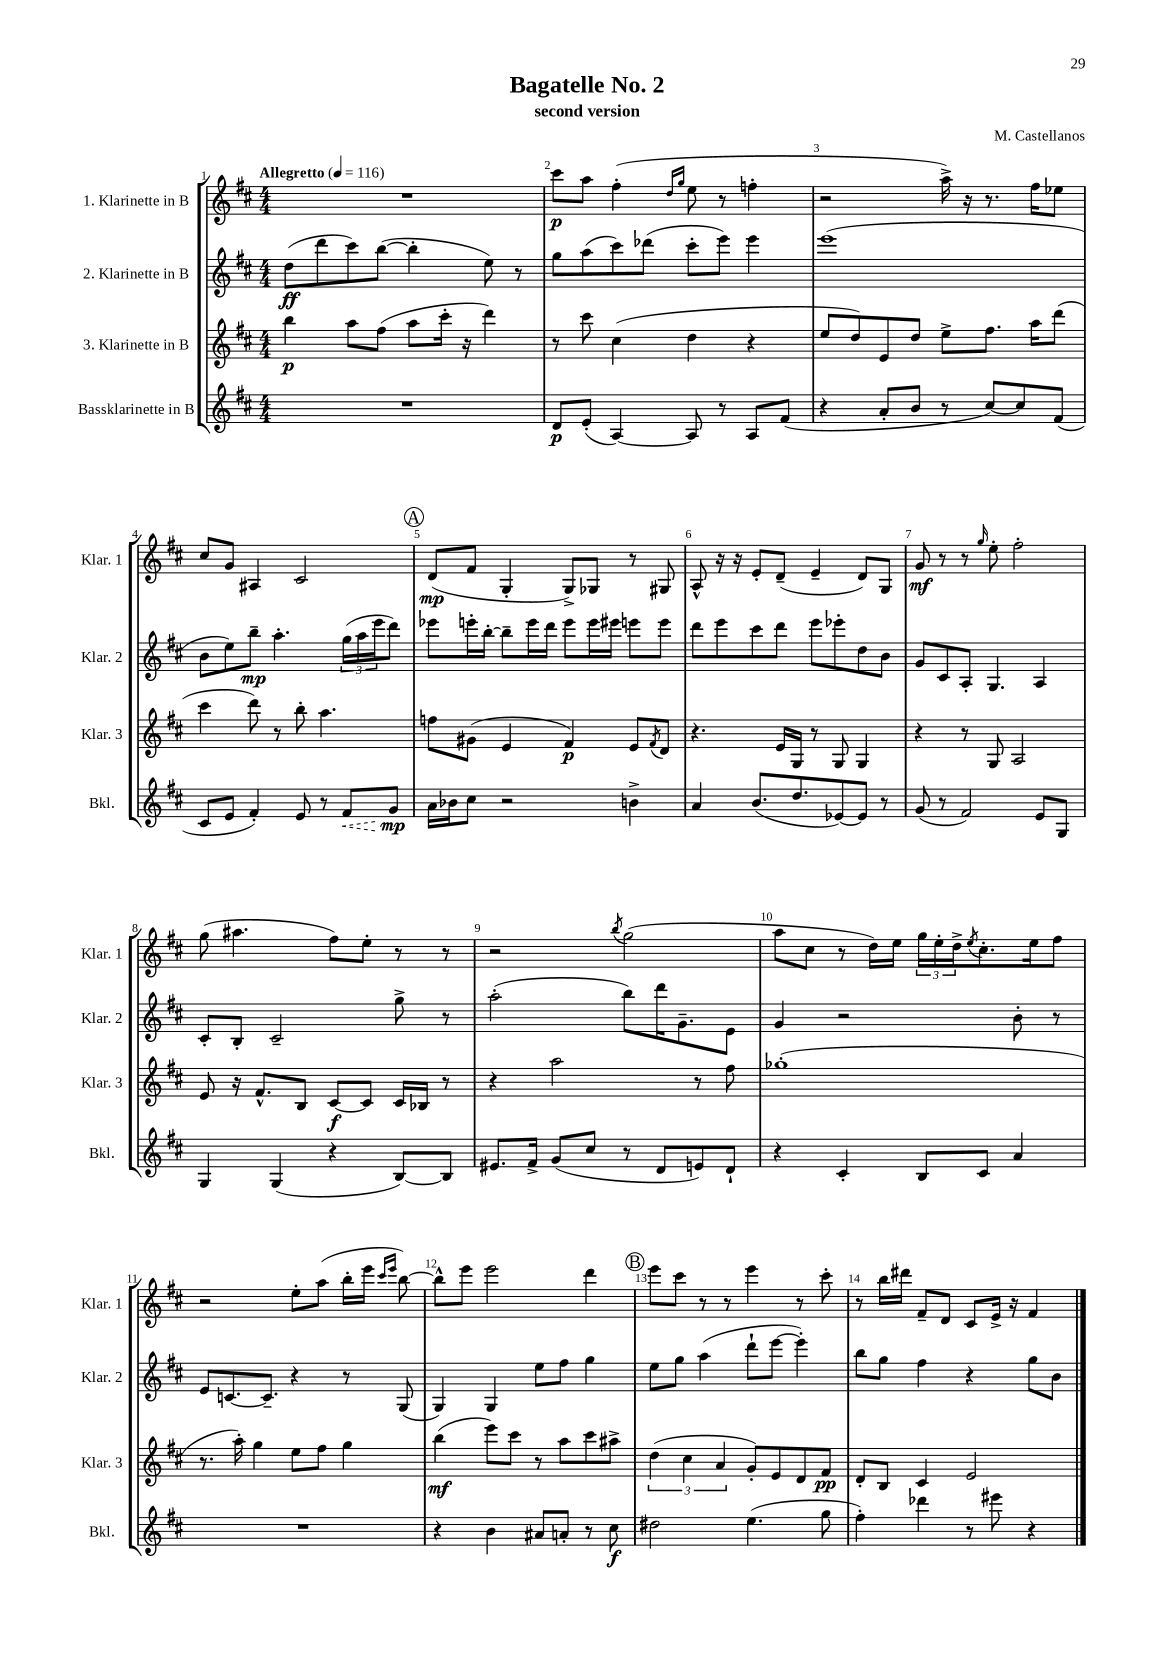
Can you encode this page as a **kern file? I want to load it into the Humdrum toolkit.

**kern	**kern	**kern	**kern
*staff4	*staff3	*staff2	*staff1
*clefG2	*clefG2	*clefG2	*clefG2
*k[f#c#]	*k[f#c#]	*k[f#c#]	*k[f#c#]
*M4/4	*M4/4	*M4/4	*M4/4
*MM116	*MM116	*MM116	*MM116
1r	4bb	(8dd	1r
.	.	8ddd	.
.	8aa	8ccc#)	.
.	(8ff#	([8bb	.
.	8aa	4bb']	.
.	16ccc#'	.	.
.	16r	.	.
.	4ddd)	8ee)	.
.	.	8r	.
=	=	=	=
8d	8r	8gg	8ccc#
(8e'	8ccc#	(8aa	8aa
[4A)	(4cc#	8ccc#)	(4ff#'
.	.	(8ddd-	.
.	.	.	16qqdd
.	.	.	16qqgg
8A]	4dd	8ccc#'	8ee
8r	.	8eee)	8r
8A	4r	4eee	4ff'
(8f#	.	.	.
=	=	=	=
4r	8ee	(1eee	2r
.	8dd)	.	.
8a'	8e	.	.
8b	8dd	.	.
8r	8ee^	.	16aa^)
.	.	.	16r
[8cc#)	8.ff#	.	8.r
8cc#]	.	.	.
.	16aa	.	16ff#
(8f#	(8ddd	.	8ee-
=	=	=	=
8c#	4ccc#	8b	8cc#
8e	.	8ee)	8g
4f#')	8ddd)	8bb~	4A#
.	8r	4.aa'	.
8e	8bb'	.	2c#
8r	4.aa	.	.
8f#	.	(24gg	.
.	.	24aa	.
.	.	24eee	.
8g	.	8ddd)	.
=	=	=	=
16a	8ff	8eee-	(8d
16b-	.	.	.
8cc#	(8g#	16eee'	8f#
.	.	[16bb'	.
2r	4e	8bb~]	4G'
.	.	16eee	.
.	.	16ddd	.
.	4f#)	8eee	8G^)
.	.	16eee	8G-
.	.	16eee#	.
4b^	8e	8eee	8r
.	8qf#	.	.
.	8d	8eee	8G#
=	=	=	=
4a	4.r	8ddd	8A^^
.	.	8eee	16r
.	.	.	16r
(8.b	.	8ccc#	8e'
.	16e	8ddd	(8d~
8.dd	16G	.	.
.	8r	8eee	4e~
[8e-)	8G	8eee-'	.
8e-]	4G	8dd	8d)
8r	.	8b	8G
=	=	=	=
(8g	4r	8g	8g
8r	.	8c#	8r
2f#)	8r	8A'	8r
.	.	.	16qqgg
.	8G	4.G	8ee'
.	2A	.	2ff#'
8e	.	4A	.
8G	.	.	.
=	=	=	=
4G	8e	8c#'	(8gg
.	16r	8B'	4.aa#
.	8.f#^^	.	.
(4G	.	2c#~	.
.	8B	.	.
4r	[8c#	.	8ff#)
.	8c#]	.	8ee'
[8B)	16c#	8gg^	8r
.	16B-	.	.
8B]	8r	8r	8r
=	=	=	=
8.e#	4r	(2aa'	2r
16f#^	.	.	.
(8g	2aa	.	.
8cc#	.	.	.
.	.	.	8qbb
8r	.	8bb)	(2gg
8d	.	16ddd	.
.	.	8.g~	.
8e)	8r	.	.
8d`	8ff#	8e	.
=	=	=	=
4r	(1gg-'	4g	8aa
.	.	.	8cc#
4c#'	.	2r	8r
.	.	.	16dd)
.	.	.	16ee
8B	.	.	24gg
.	.	.	24ee'
.	.	.	24dd^
.	.	.	8qee
8c#	.	.	8.cc#'
4a	.	8b'	.
.	.	.	16ee
.	.	8r	8ff#
=	=	=	=
1r	8.r	8e	2r
.	.	[8.c	.
.	16aa')	.	.
.	4gg	.	.
.	.	8.c~]	.
.	8ee	4r	8ee'
.	8ff#	.	(8aa
.	4gg	8r	16bb'
.	.	.	16eee
.	.	.	16qqccc#
.	.	.	16qqeee
.	.	(8G	[8bb)
=	=	=	=
4r	(4bb	4G)	8bb^^]
.	.	.	8eee
4b	8eee)	4G	2eee
.	8ccc#	.	.
8a#	8r	8ee	.
8a'	8aa	8ff#	.
8r	8ccc#	4gg	4ddd
8cc#	8aa#^	.	.
=	=	=	=
2dd#	(6dd	8ee	8eee
.	.	8gg	8ccc#
.	6cc#	.	.
.	.	(4aa	8r
.	6a	.	.
.	.	.	8r
(4.ee	8g')	8ddd`	4eee
.	8e	[8eee	.
.	8d	4eee'])	8r
8gg	8f#	.	8ccc#'
=	=	=	=
4ff#')	8d'	8bb	8r
.	8B	8gg	16bb
.	.	.	16ddd#
4ddd-	4c#	4ff#	8f#~
.	.	.	8d
8r	2e	4r	8c#
8eee#	.	.	16e^
.	.	.	16r
4r	.	8gg	4f#
.	.	8b	.
==	==	==	==
*-	*-	*-	*-
